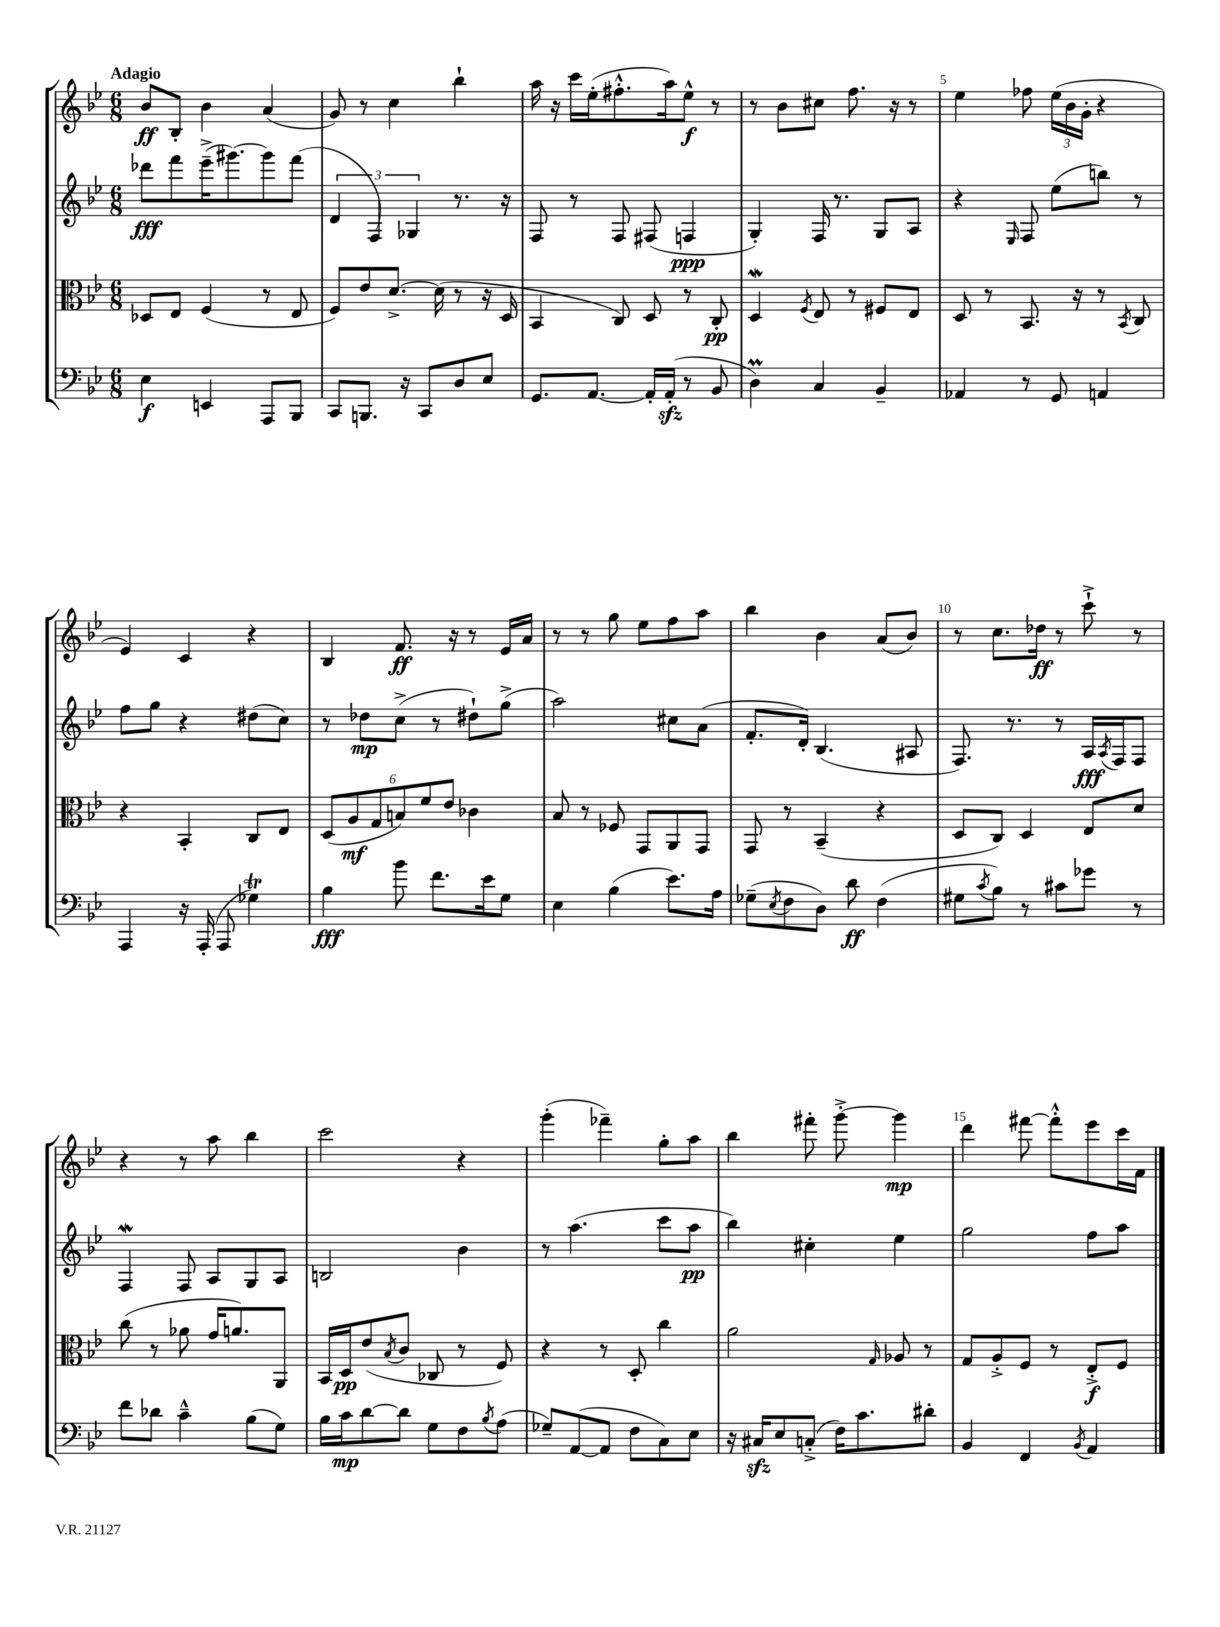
<<
\new StaffGroup <<
\new Staff = "s0" {
    \clef treble \key bes \major \numericTimeSignature \time 6/8 \tempo "Adagio"
    bes'8\ff bes8-. bes'4 a'4( |
    g'8) r8 c''4 bes''4-! |
    a''16 r16 c'''16 ees''16-.( fis''8.-.-^ a''16) ees''8-^\f r8 |
    r8 bes'8 cis''8 f''8. r16 r8 |
    ees''4 fes''8 \tuplet 3/2 { ees''16( bes'16 g'16-. } r4 |
    ees'4) c'4 r4 |
    bes4 f'8.\ff r16 r8 ees'16 a'16 |
    r8 r8 g''8 ees''8 f''8 a''8 |
    bes''4 bes'4 a'8( bes'8) |
    r8 c''8. des''16\ff r8 c'''8-!-> r8 |
    r4 r8 a''8 bes''4 |
    c'''2 r4 |
    g'''4-.( fes'''4--) g''8-. a''8 |
    bes''4 fis'''8-. g'''8~-.-> g'''4\mp |
    d'''4 fis'''8~ fis'''8-.-^ ees'''8 c'''16 f'16 \bar "|." |
}
\new Staff = "s1" {
    \clef treble \key bes \major \numericTimeSignature \time 6/8
    des'''8\fff f'''8 ees'''16--->( gis'''8.~) gis'''8 f'''8( |
    \tuplet 3/2 { d'4 f4) ges4 } r8. r16 |
    f8 r8 f8 fis8( f4\ppp |
    g4-.) f16 r8. g8 a8 |
    r4 \grace { ees16 } f8 ees''8( b''8) r8 |
    f''8 g''8 r4 dis''8( c''8) |
    r8 des''8\mp c''8->( r8 dis''8-!) g''8->( |
    a''2) cis''8 a'8( |
    f'8.-. d'16-.) bes4.( ais8 |
    f8.) r8. r8 a16\fff \acciaccatura { a8 } f16 f8 |
    f4\mordent f8 a8 g8 a8 |
    b2 bes'4 |
    r8 a''4.( c'''8 a''8\pp |
    bes''4) cis''4-. ees''4 |
    g''2 f''8 a''8 \bar "|." |
}
\new Staff = "s2" {
    \clef alto \key bes \major \numericTimeSignature \time 6/8
    des8 ees8 f4( r8 ees8 |
    f8) ees'8 d'8.~-> d'16( r8 r16 d16 |
    bes,4 c8) d8 r8 c8-.\pp |
    d4\mordent \acciaccatura { f8 } ees8 r8 fis8 ees8 |
    d8 r8 bes,8. r16 r8 \acciaccatura { bes,8 } c8 |
    r4 bes,4-. c8 ees8 |
    \tuplet 6/4 { d8( a8\mf g8 b8) f'8 ees'8 } ces'4 |
    bes8 r8 fes8 g,8 a,8 g,8 |
    g,8 r8 bes,4--( r4 |
    d8 c8) d4 ees8 d'8 |
    c''8( r8 aes'8 g'16 a'8.) a,8 |
    bes,16 d16\pp ees'8( \acciaccatura { bes8 } c'8 ces8 r8 f8) |
    r4 r8 d8-. c''4 |
    a'2 \grace { g16 } aes8 r8 |
    g8 a8-.-> f8 r8 ees8-.->\f f8 \bar "|." |
}
\new Staff = "s3" {
    \clef bass \key bes \major \numericTimeSignature \time 6/8
    ees4\f e,4 a,,8 bes,,8 |
    c,8 b,,8. r16 c,8 d8 ees8 |
    g,8. a,8.~ a,16-. a,16-.\sfz( r8 bes,8 |
    d4\prall) c4 bes,4-- |
    aes,4 r8 g,8 a,4 |
    a,,4 r16 a,,16-.( a,,8 ges4\trill) |
    bes4\fff bes'8 f'8. ees'16 g8 |
    ees4 bes4( ees'8.) a16 |
    ges8--( \acciaccatura { ees8 } f8 d8) d'8\ff f4( |
    gis8 \acciaccatura { c'8 } bes8) r8 cis'8 ges'8 r8 |
    f'8 des'8 c'4---^ bes8( g8) |
    bes16 c'16\mp d'8~ d'8 g8 f8 \acciaccatura { bes8 } a8( |
    ges8--) a,8~( a,8 f8 c8) ees8 |
    r16 cis16\sfz ees8 c8-.->( f16) c'8. dis'8-. |
    bes,4 f,4 \acciaccatura { bes,8 } a,4 \bar "|." |
}
>>
>>
\layout { \context { \Score \override BarNumber.break-visibility = ##(#f #t #t) barNumberVisibility = #(every-nth-bar-number-visible 5) } }
